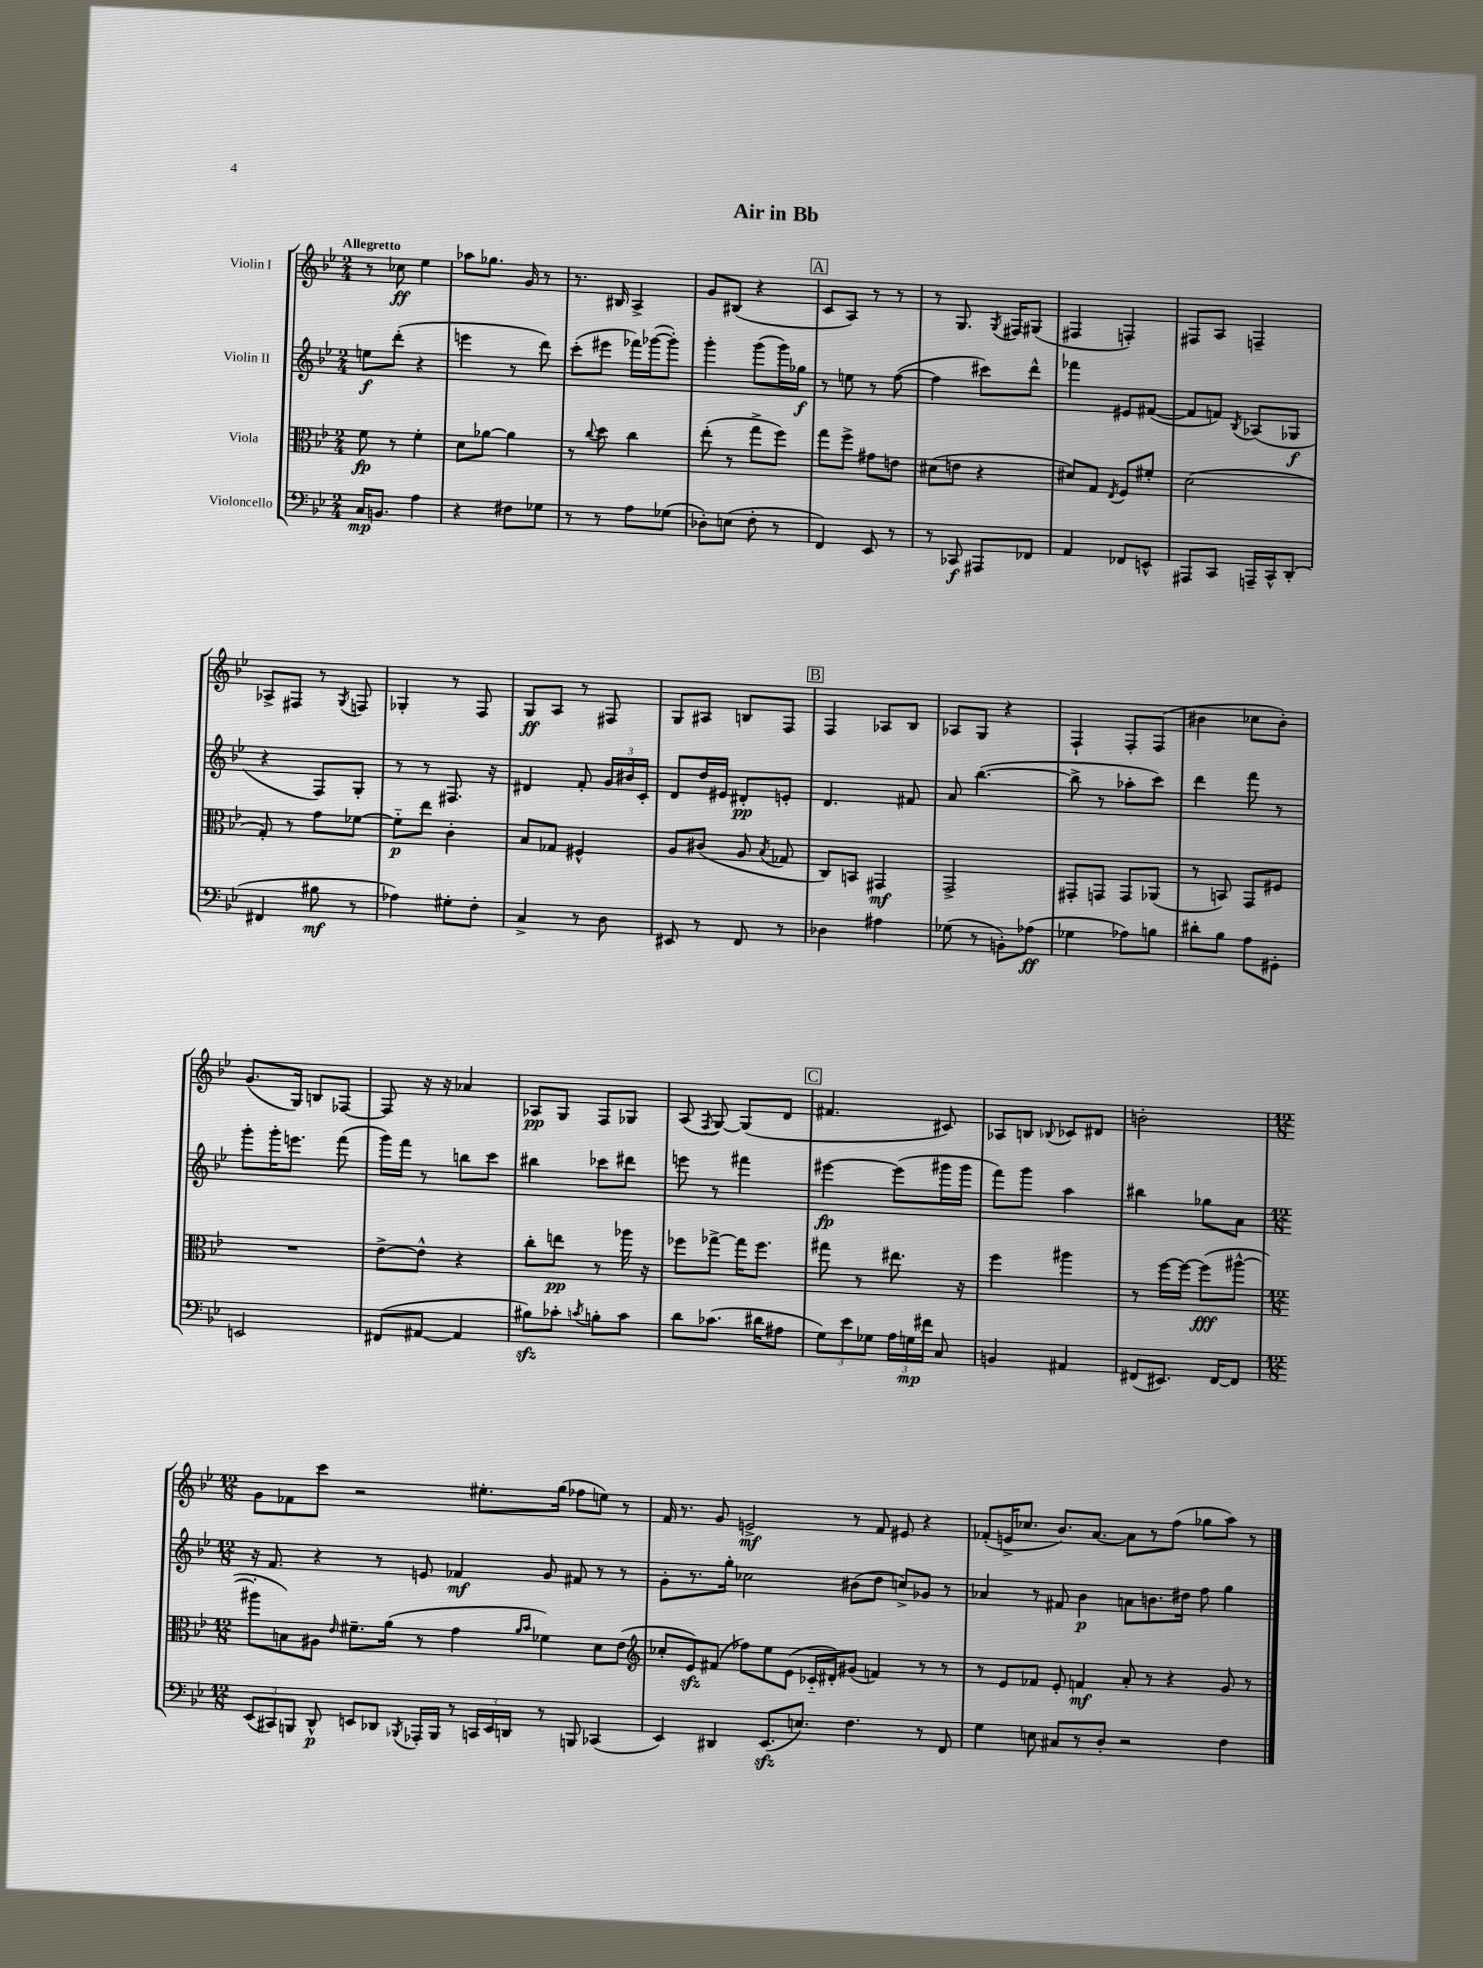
\header { title = "Air in Bb" }
<<
\new StaffGroup <<
\new Staff = "s0" \with { instrumentName = "Violin I" } {
    \clef treble \key bes \major \numericTimeSignature \time 2/4 \tempo "Allegretto"
    \autoBeamOff r8 ces''8\ff ees''4 |
    aes''8[ ges''8.] g'16 r8 |
    r8. bis16 a4-> |
    g'8[ bis8]( r4 |
    \mark \markup { \box "A" } c'8[ a8]) r8 r8 |
    r8 g8. \acciaccatura { g8 } fis16[ gis8]( |
    fis4 f4-.) |
    fis8[ a8] f4-- |
    aes8[-> fis8] r8 \acciaccatura { g8 } f8 |
    ges4-. r8 f8 |
    g8[\ff a8] r8 fis8 |
    g8[ ais8] b8[ f8] |
    \mark \markup { \box "B" } f4 aes8[ bes8] |
    aes8[ g8] r4 |
    f4-! f8[-. f8]( |
    bis'4 ces''8[ bis'8]-.) |
    g'8.[( g16]) b8[ fes8]~ |
    fes8 r16 r16 aes'4 |
    aes8[\pp g8] f8[ ges8] |
    a8( \acciaccatura { f8 } g8~) g8[( d'8] |
    \mark \markup { \box "C" } fis'4. cis'8) |
    aes8[ b8] \appoggiatura { bes8 } ces'8[ dis'8] |
    b'2-. |
    \numericTimeSignature \time 12/8 g'8[ fes'8 c'''8] r2 eis''8.[-. g''16]( fes''8[ e''8]) r8 |
    f'16 r8. g'8 e'2->\mf r8 f'8 eis'8 r4 |
    fes'8[-.( e'16-> ces''8.] bes'8.[) a'8.]~ a'8[ r8 f''8]( ges''8[ a''8]) r8 \bar "|." |
}
\new Staff = "s1" \with { instrumentName = "Violin II" } {
    \clef treble \key bes \major \numericTimeSignature \time 2/4
    \autoBeamOff e''8[\f d'''8]-.( r4 |
    e'''4 r8 d'''8) |
    c'''8[-.( eis'''8] fes'''16[) ges'''16~( ges'''8]-.) |
    g'''4-. g'''8[( g'''16) ges''16]\f |
    \mark \markup { \box "A" } r8 e''8 r8 f''8~( |
    f''4 cis'''8[) d'''8]-^ |
    fes'''4 eis'8[ fis'8]~( |
    fis'8[ f'8]) \acciaccatura { bes8 } aes8[( ges8]\f |
    r4 f8[) g8]-. |
    r8 r8 fis8. r16 |
    dis'4 f'8-. \tuplet 3/2 { g'16[ bis'16 c'16]-. } |
    d'8[ d''16 eis'16] dis'8[-.\pp e'8]-. |
    \mark \markup { \box "B" } d'4. fis'8 |
    a'8 bes''4.~( |
    bes''8-> r8 aes''8[-. c'''8]) |
    d'''4 f'''8 r8 |
    g'''8[-. g'''16-. e'''8.] f'''8( |
    g'''16[) f'''16] r8 b''8[ c'''8] |
    bis''4 ces'''8[ dis'''8] |
    e'''8 r8 fis'''4 |
    \mark \markup { \box "C" } eis'''4~\fp eis'''8[( gis'''16 gis'''16] |
    f'''8[) g'''8] a''4 |
    bis''4 ges''8[ a'8] |
    \numericTimeSignature \time 12/8 r16 f'8. r4 r8 e'8 fes'4\mf g'8 fis'8 r8 r8 |
    g'8[-. r8. g''16]-. ces''2 bis'8[( d''8] c''8[->) ges'8] r8 |
    aes'4 r8 fis'8 bes'4\p a'8[ b'8. dis''16] f''8 g''4 \bar "|." |
}
\new Staff = "s2" \with { instrumentName = "Viola" } {
    \clef alto \key bes \major \numericTimeSignature \time 2/4
    \autoBeamOff f'8\fp r8 f'4-. |
    d'8[ aes'8]~ aes'4 |
    r8 \appoggiatura { c''8 } d''8 c''4 |
    ees''8-.( r8 g''8[-> f''8]) |
    \mark \markup { \box "A" } g''8[ f''8]-> gis'8[ e'8] |
    dis'8[( e'8] r4 |
    dis'8[) g8] \acciaccatura { ees8 } f8[ fis'8]-. |
    d'2( |
    g8-.) r8 g'8[ fes'8]~ |
    fes'8[-_\p ees''8] c'4-. |
    bes8[ ges8] fis4-^ |
    a8[ cis'8]( a8 \acciaccatura { bes8 } ges8 |
    \mark \markup { \box "B" } c8[) b,8] gis,4\mf |
    g,2-> |
    gis,8[-. g,8] g,8[ aes,8]( |
    r8 b,8) g,8[ fis8] |
    R2 |
    ees'8[~-> ees'8]-^ r4 |
    c''8[-. e''8]\pp r8 aes''16 r16 |
    fes''8[ ges''8]~-> ges''16[ fes''8.] |
    \mark \markup { \box "C" } gis''8 r8 eis''8. r16 |
    f''4 ais''4 |
    r8 f''16[~ f''16]~ f''8[\fff( ais''8]~-^ |
    \numericTimeSignature \time 12/8 ais''8[-. b8) ais8] \grace { ees'16 } fis'8.[-- a'16]( r8 g'4 \grace { a'16[ bes'16] } fes'4) d'8[ ees'8]( |
    \clef treble ces''8[-. ees'8\sfz) fis'8]( fes''8[) ees''8 ees'8]( ces'16[-_ dis'16-.) gis'8]( f'4) r8 r8 |
    r8 ees'8[ fes'8] ees'8-. f'4\mf a'8-. r8 r4 g'8 r8 \bar "|." |
}
\new Staff = "s3" \with { instrumentName = "Violoncello" } {
    \clef bass \key bes \major \numericTimeSignature \time 2/4
    \autoBeamOff c16[\mp b,8.] a4 |
    r4 fis8[ ges8] |
    r8 r8 a8[ ges8]( |
    des8[-.) e8]( f8-. r8 |
    \mark \markup { \box "A" } f,4) ees,8 r8 |
    r8 ces,8\f ais,,8[ fes,8] |
    a,4 fes,8[ e,8]-^ |
    ais,,8[ c,8] a,,16[-- c,16-^ d,8]-.( |
    fis,4 bis8\mf r8 |
    aes4) gis8[-. f8]-. |
    c4-> r8 d8 |
    eis,8 r8 f,8 r8 |
    \mark \markup { \box "B" } des4 ais4 |
    ges8( r8 b,8[-.) aes8]\ff( |
    ges4 aes8[) b8] |
    dis'8[-. bes8] a8[ gis,8]-. |
    e,2 |
    fis,8[( ais,8]~ ais,4 |
    bis8[\sfz) ces'8]-. \acciaccatura { c'8 } b8[-. c'8] |
    d'8[ ces'8.]( dis'16[ ais8] |
    \mark \markup { \box "C" } \tuplet 3/2 { g8[) ees'8 ges8] } \tuplet 3/2 { a16[ g16\mp fis'16] } c8 |
    b,4 ais,4 |
    fis,8[( eis,8.]) fis,16[~ fis,8] |
    \numericTimeSignature \time 12/8 \tuplet 3/2 { ees,8[( cis,8) b,,8] } d,8-^\p e,8[ des,8] \acciaccatura { bes,,8 } aes,,16[-. bes,,16] r8 \tuplet 3/2 { c,16[ e,16 d,16] } r8 b,,8 ces,4( |
    ees,4) dis,4 ees,8.[\sfz( e8.]) f4. r8 f,8 |
    g4 e8 cis8[ r8 d8]-. r2 f4 \bar "|." |
}
>>
>>
\layout { \context { \Score \remove "Bar_number_engraver" } }
